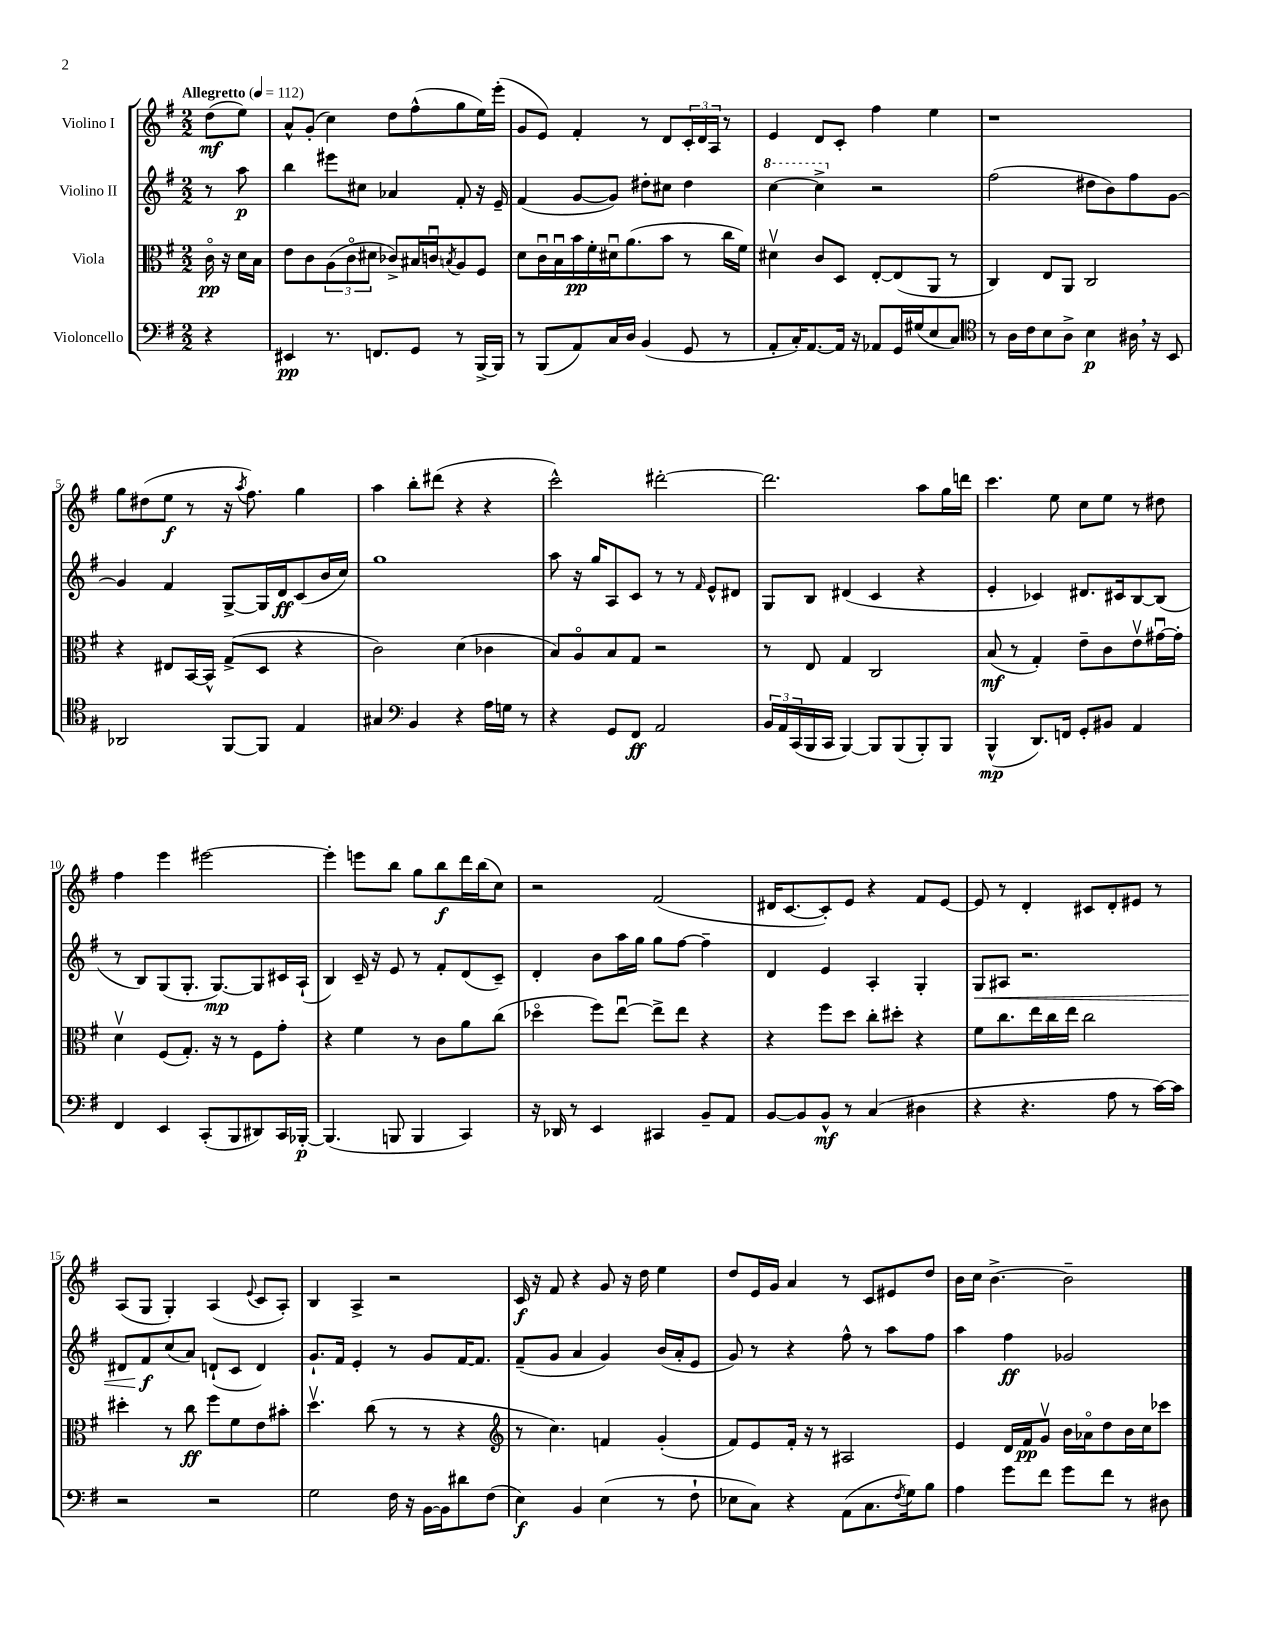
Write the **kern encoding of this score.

**kern	**kern	**kern	**kern
*staff4	*staff3	*staff2	*staff1
*clefF4	*clefC3	*clefG2	*clefG2
*k[f#]	*k[f#]	*k[f#]	*k[f#]
*M2/2	*M2/2	*M2/2	*M2/2
*MM112	*MM112	*MM112	*MM112
4r	16co	8r	(8dd
.	16r	.	.
.	16d	8aa	8ee)
.	16B	.	.
=	=	=	=
4EE#	8e	4bb	8a^^
.	8c	.	(8g'
8.r	(12A	8eee#	4cc)
.	12co	.	.
.	.	8cc#	.
.	12d#	.	.
8.FF	.	.	.
.	8c-^)	4a-	8dd
8GG	16B#	.	(8ff#^^
.	16cu	.	.
.	8qB	.	.
8r	8A	8f#'	8gg
[16BBB^	8F#	16r	16ee)
16BBB]	.	16e~	(16eee'
=	=	=	=
8r	8d	(4f#	8g
(8BBB	16cu	.	8e)
.	16Bu	.	.
8AA)	16b	[8g	4f#'
.	16f#'	.	.
16C	16d#u	8g])	.
16D	(8.a	.	.
(4BB	.	8dd#'	8r
.	8b	8cc#	8d
8GG	8r	4dd#	24c'
.	.	.	24d
.	.	.	24A
8r	16cc	.	8r
.	16f#)	.	.
=	=	=	=
8AA'	4d#v	[4ccc	4e
16C')	.	.	.
[8.AA	.	.	.
.	8c	4ccc^]	8d
16AA]	8D	.	8c'
16r	.	.	.
8AA-	[8E'	2r	4ff#
16GG	(8E]	.	.
(16G#	.	.	.
8E	8AA	.	4ee
8C)	8r	.	.
=	=	=	=
*clefC4	*	*	*
8r	4C)	(2ff#	1r
16A	.	.	.
16c	.	.	.
8B	8E	.	.
8A^	8AA	.	.
4B	2C	8dd#	.
.	.	8b)	.
16A#	.	8ff#	.
16r	.	.	.
8BB	.	[8g	.
=	=	=	=
2AA-	4r	4g]	8gg
.	.	.	(8dd#
.	8E#	4f#	8ee
.	[16BB	.	8r
.	16BB^^]	.	.
[8FF#	(8G^	[8G^	16r
.	.	.	8qaa
.	.	.	8.ff#)
8FF#]	8D	16G]	.
.	.	16d	.
4E	4r	(8c	4gg
.	.	16b	.
.	.	16cc)	.
=	=	=	=
4G#	2c)	1gg	4aa
*clefF4	*	*	*
4BB	.	.	8bb'
.	.	.	(8ddd#
4r	(4d	.	4r
16A	4c-	.	4r
16G	.	.	.
8r	.	.	.
=	=	=	=
4r	8B)	8aa	2ccc^^)
.	8Ao	16r	.
.	.	16gg	.
8GG	8B	8A	.
8FF#	8G	8c	.
2AA	2r	8r	[2ddd#'
.	.	8r	.
.	.	16qqf#	.
.	.	8e^^	.
.	.	8d#	.
=	=	=	=
24BB	8r	8G	2.ddd#]
24AA	.	.	.
(24CC	.	.	.
16BBB	8E	8B	.
16CC	.	.	.
[4BBB)	4G	(4d#	.
8BBB]	2C	4c	.
(8BBB	.	.	.
8BBB')	.	4r	8aa
8BBB	.	.	16gg
.	.	.	16ddd
=	=	=	=
(4BBB^^	(8B	4e'	4.ccc
.	8r	.	.
8.DD)	4G')	4c-)	.
.	.	.	8ee
16FF	.	.	.
8GG'	8e~	8.d#	8cc
8BB#	8c	.	8ee
.	.	16c#	.
4AA	8ev	[8B	8r
.	[16g#u	(8B]	8dd#
.	16g#']	.	.
=	=	=	=
4FF#	4dv	8r	4ff#
.	.	8B)	.
4EE	(8F#	(8G	4eee
.	8.G')	8.G'	.
(8CC'	.	.	[2eee#
.	16r	[8.G)	.
8BBB	8r	.	.
8DD#)	8F#	8G]	.
16CC	8g'	16c#	.
[16BBB-'	.	(16A`	.
=	=	=	=
(4.BBB-]	4r	4B)	4eee#']
.	4f#	16c~	8eee
.	.	16r	.
8BBB	.	8e	8bb
4BBB	8r	8r	8gg
.	8c	8f#'	8bb
4CC)	8a	(8d	16ddd
.	.	.	(16bb
.	(8cc	8c~)	8cc)
=	=	=	=
16r	4dd-o	4d'	2r
16DD-	.	.	.
8r	.	.	.
4EE	8ff#)	8b	.
.	[8eeu	16aa	.
.	.	16gg	.
4CC#	8ee^]	8gg	(2f#
.	8ee	[8ff#	.
8BB~	4r	4ff#~]	.
8AA	.	.	.
=	=	=	=
[8BB	4r	4d	16d#
.	.	.	[8.c
8BB]	.	.	.
8BB^^	8ff#	4e	8c'])
8r	8dd	.	8e
(4C	8cc'	4A'	4r
.	8dd#'	.	.
4D#	4r	4G'	8f#
.	.	.	[8e
=	=	=	=
4r	8f#	8G	8e]
.	8.cc	8A#	8r
4.r	.	2.r	4d'
.	16ee	.	.
.	16cc	.	.
.	16ee	.	.
.	2cc	.	8c#
8A	.	.	8d'
8r	.	.	8e#
[16c)	.	.	8r
16c]	.	.	.
=	=	=	=
2r	4dd#'	8d#	(8A
.	.	8f#	8G
.	8r	(8cc	4G')
.	8cc	8a)	.
2r	8ff#	(8d`	(4A
.	8f#	8c	.
.	.	.	8qqe
.	8e	4d)	8c
.	8b#'	.	8A')
=	=	=	=
2G	4.ddv	8.g`	4B
.	.	16f#	.
.	.	4e'	4A^
.	(8cc	.	.
16F#	8r	8r	2r
16r	.	.	.
[16BB	8r	8g	.
16BB]	.	.	.
8d#	4r	[16f#	.
.	.	8.f#]	.
(8F#	.	.	.
=	=	=	=
*	*clefG2	*	*
4E)	8r	(8f#~	16c
.	.	.	16r
.	4.cc)	8g	8f#
4BB	.	4a	4r
(4E	4f	4g)	8g
.	.	.	16r
.	.	.	16dd
8r	(4g'	(16b	4ee
.	.	16a'	.
8F#`	.	8e	.
=	=	=	=
8E-	8f#)	8g)	8dd
8C)	8e	8r	16e
.	.	.	16g
4r	16f#'	4r	4a
.	16r	.	.
.	8r	.	.
(8AA	2A#	8ff#^^	8r
8.C	.	8r	8c
.	.	8aa	8e#
8qF#	.	.	.
16G)	.	.	.
8B	.	8ff#	8dd
=	=	=	=
4A	4e	4aa	16b
.	.	.	16cc
.	.	.	[4.b^
8g	16d	4ff#	.
.	16f#	.	.
8f#	8gv	.	.
8g	16b	2g-	2b~]
.	16a-o	.	.
8f#	8dd	.	.
8r	16b	.	.
.	16cc	.	.
8D#	8ccc-	.	.
==	==	==	==
*-	*-	*-	*-
